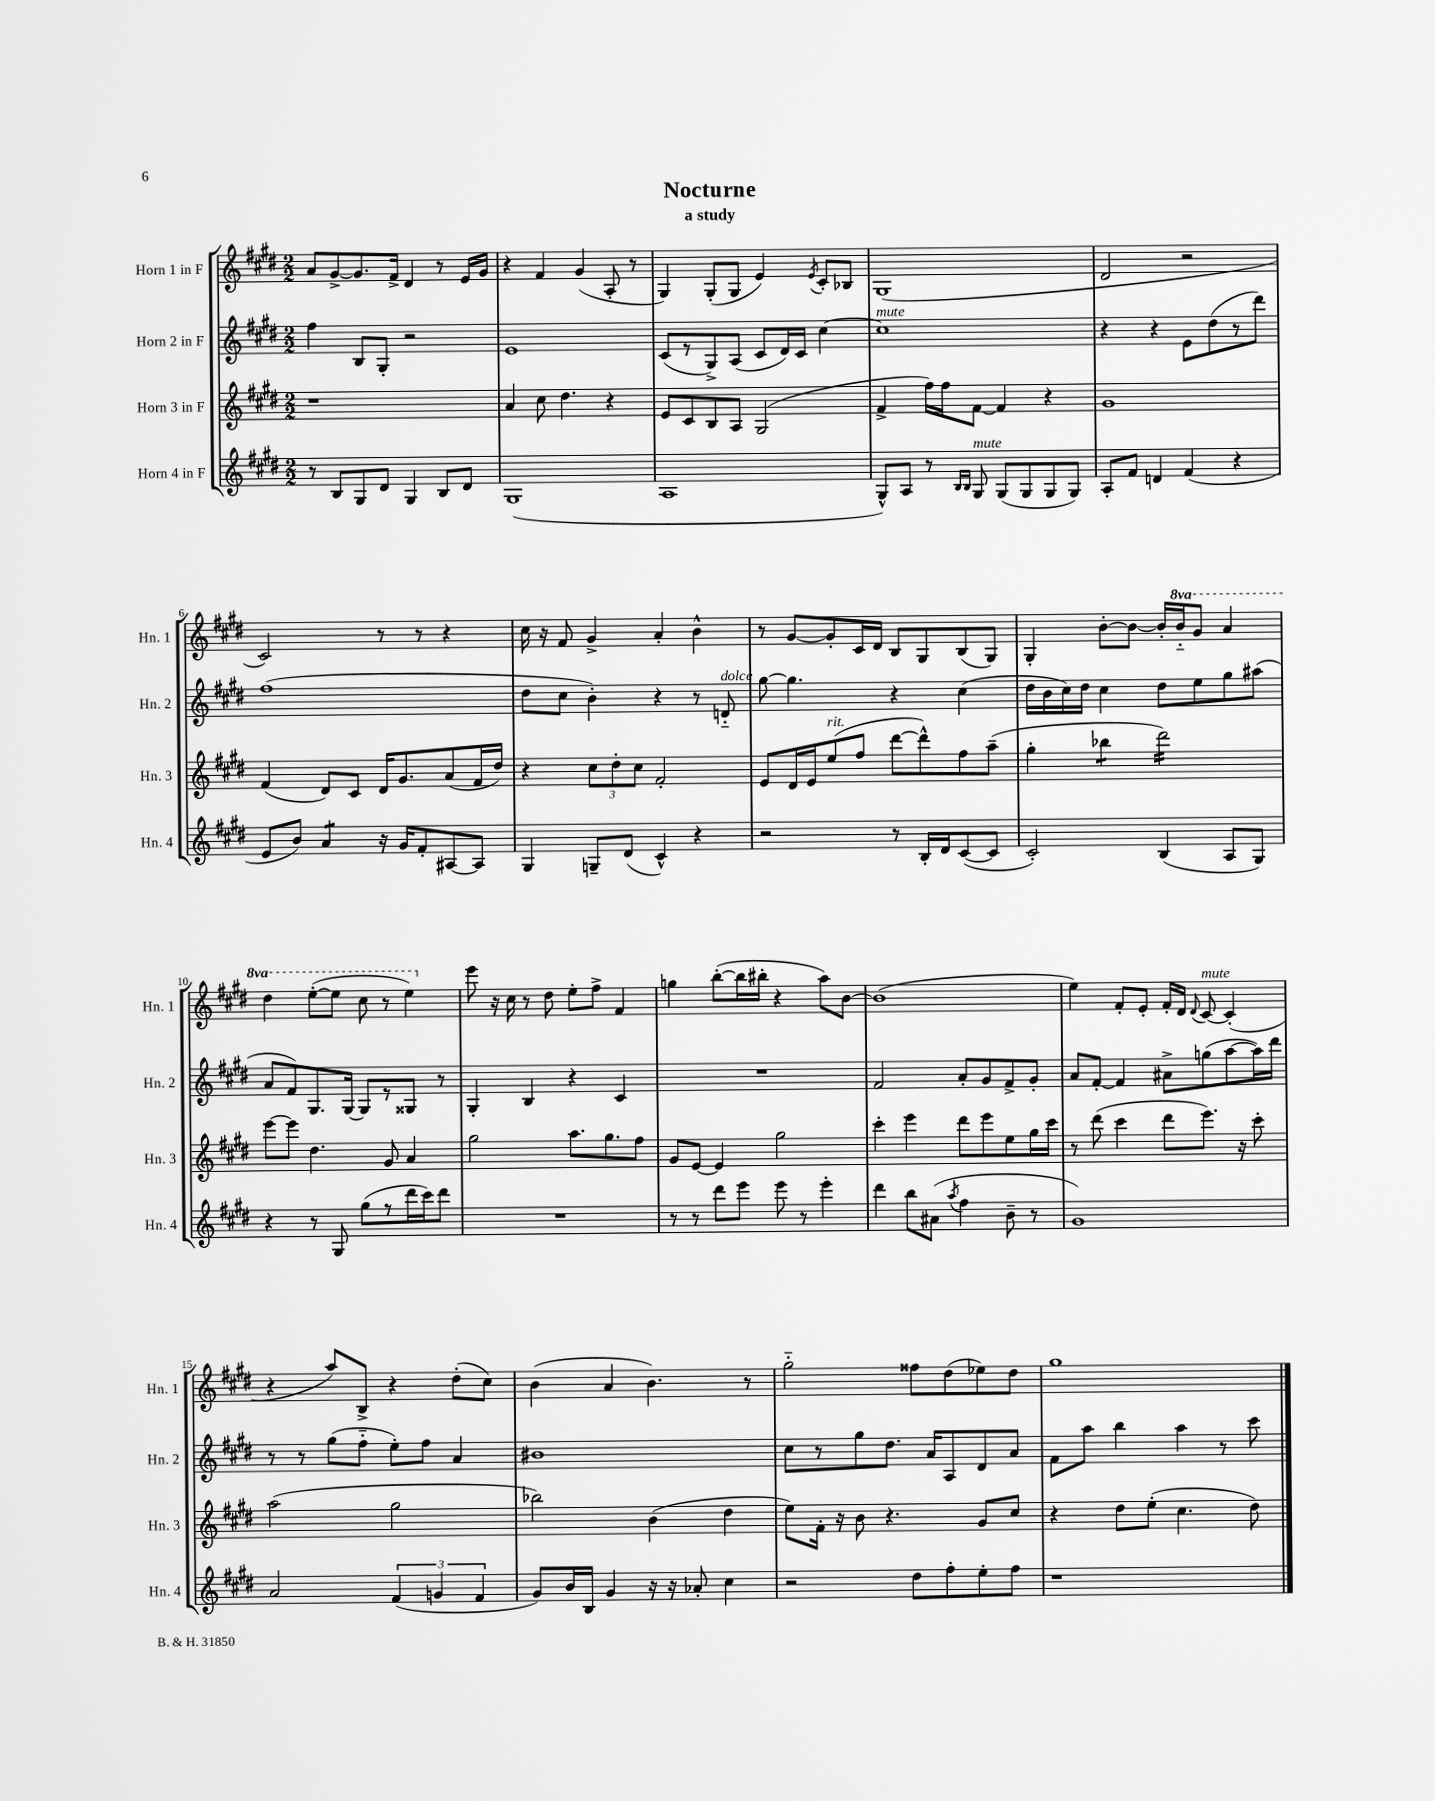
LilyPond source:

\header { title = "Nocturne" subtitle = "a study" }
<<
\new StaffGroup <<
\new Staff = "s0" \with { instrumentName = "Horn 1 in F" shortInstrumentName = "Hn. 1" } {
    \clef treble \key e \major \numericTimeSignature \time 2/2 \set Staff.ottavationMarkups = #ottavation-simple-ordinals
    \autoBeamOff a'8[ gis'8~-> gis'8. fis'16]-> dis'4 r8 e'16[ gis'16] |
    r4 fis'4 gis'4( a8-. r8 |
    gis4) gis8[-.( gis8] e'4) \acciaccatura { e'8 } cis'8[-. bes8] |
    gis1( |
    dis'2 r2 |
    cis'2) r8 r8 r4 |
    cis''16 r16 fis'8 gis'4-> a'4-. b'4-^ |
    r8 gis'8[~ gis'8-. cis'16 dis'16] b8[ gis8 b8( gis8]) |
    gis4-. b'8[~-. b'8]~ b'16[-. \ottava #1 b''16-_ gis''8] a''4 |
    dis'''4 e'''8[~-.( e'''8] cis'''8 r8 e'''4) \ottava #0 |
    e'''8 r16 cis''16 r8 dis''8 e''8[-. fis''8]-> fis'4 |
    g''4 b''8[~-.( b''16 bis''16]-. r4 a''8[) b'8]~ |
    b'1( |
    e''4) fis'8[-. e'8]-. fis'16[-. dis'16] \appoggiatura { dis'8 } cis'8~^\markup { \italic "mute" } cis'4-.( |
    r4 a''8[) b8]-> r4 dis''8[-.( cis''8]) |
    b'4( a'4 b'4.) r8 |
    gis''2-_ fisis''8[ dis''8( ees''8) dis''8] |
    gis''1 \bar "|." |
}
\new Staff = "s1" \with { instrumentName = "Horn 2 in F" shortInstrumentName = "Hn. 2" } {
    \clef treble \key e \major \numericTimeSignature \time 2/2
    \autoBeamOff fis''4 b8[ gis8]-. r2 |
    e'1 |
    cis'8[( r8 gis8->) a8]( cis'8[ dis'16) cis'16] cis''4~ |
    cis''1^\markup { \italic "mute" } |
    r4 r4 e'8[ dis''8( r8 dis'''8]) |
    fis''1( |
    dis''8[ cis''8] b'4-.) r4 r8 d'8-_^\markup { \italic "dolce" } |
    gis''8~ gis''4. r4 cis''4( |
    dis''16[ b'16 cis''16) dis''16] cis''4 dis''8[ e''8 gis''8 ais''8]( |
    a'8[ fis'8) gis8. gis16]~ gis8[ r8 gisis8] r8 |
    gis4-. b4 r4 cis'4 |
    R1 |
    fis'2 a'8[-. gis'8 fis'8-> gis'8]-. |
    a'8[ fis'8]~-. fis'4 ais'8[-> g''8( a''8~ a''16) dis'''16] |
    r8 r8 gis''8[( fis''8]-_ e''8[-.) fis''8] a'4 |
    bis'1 |
    cis''8[ r8 gis''8 dis''8.] a'16[ a8 dis'8 a'8] |
    fis'8[ a''8] b''4 a''4 r8 cis'''8 \bar "|." |
}
\new Staff = "s2" \with { instrumentName = "Horn 3 in F" shortInstrumentName = "Hn. 3" } {
    \clef treble \key e \major \numericTimeSignature \time 2/2
    \autoBeamOff r1 |
    a'4 cis''8 dis''4. r4 |
    e'8[ cis'8 b8 a8] gis2( |
    fis'4-> fis''16[) fis''16 fis'8]~ fis'4 r4 |
    gis'1 |
    fis'4( dis'8[) cis'8] dis'16[ gis'8. a'8( fis'16 dis''16]) |
    r4 \tuplet 3/2 { cis''8[ dis''8-. cis''8] } fis'2-. |
    e'8[ dis'16 e'16 e''8^\markup { \italic "rit." }( fis''8] dis'''8[~ dis'''8-^) fis''8 a''8]--( |
    gis''4-. bes''4:8 dis'''2:16) |
    e'''8[~ e'''8] dis''4. gis'8 a'4 |
    gis''2 a''8.[ gis''8. fis''8] |
    gis'8[ e'8]~ e'4 gis''2 |
    cis'''4-. e'''4 dis'''8[ e'''8 e''8 gis''16 cis'''16] |
    r8 dis'''8( cis'''4 dis'''8[ e'''8.]) r16 cis'''8-. |
    a''2( gis''2 |
    bes''2) b'4( dis''4 |
    e''8[) fis'16]-. r16 b'8 r4. gis'8[ cis''8] |
    r4 dis''8[ e''8]-.( cis''4. dis''8) \bar "|." |
}
\new Staff = "s3" \with { instrumentName = "Horn 4 in F" shortInstrumentName = "Hn. 4" } {
    \clef treble \key e \major \numericTimeSignature \time 2/2
    \autoBeamOff r8 b8[ gis8 dis'8] gis4 b8[ dis'8] |
    gis1( |
    a1 |
    gis8[-^) a8] r8 \grace { b16[ b16] } gis8^\markup { \italic "mute" } gis8[( gis8 gis8 gis8]) |
    a8[-. fis'8] d'4 fis'4( r4 |
    e'8[ b'8]) a'4:8 r16 gis'16[ fis'8-. ais8~ ais8] |
    gis4 g8[-- dis'8]( cis'4-^) r4 |
    r2 r8 b16[-. dis'16 cis'8~( cis'8] |
    cis'2-.) b4( a8[ gis8]) |
    r4 r8 gis8 gis''8[( r8 dis'''16 cis'''16) dis'''8] |
    R1 |
    r8 r8 dis'''8[ e'''8] e'''8 r8 e'''4-. |
    dis'''4 b''8[ ais'8]( \acciaccatura { a''8 } fis''4 b'8-- r8 |
    gis'1) |
    a'2 \tuplet 3/2 { fis'4( g'4 fis'4 } |
    gis'8[) b'16 b16] gis'4 r16 r16 aes'8-. cis''4 |
    r2 dis''8[ fis''8-. e''8-. fis''8] |
    r1 \bar "|." |
}
>>
>>
